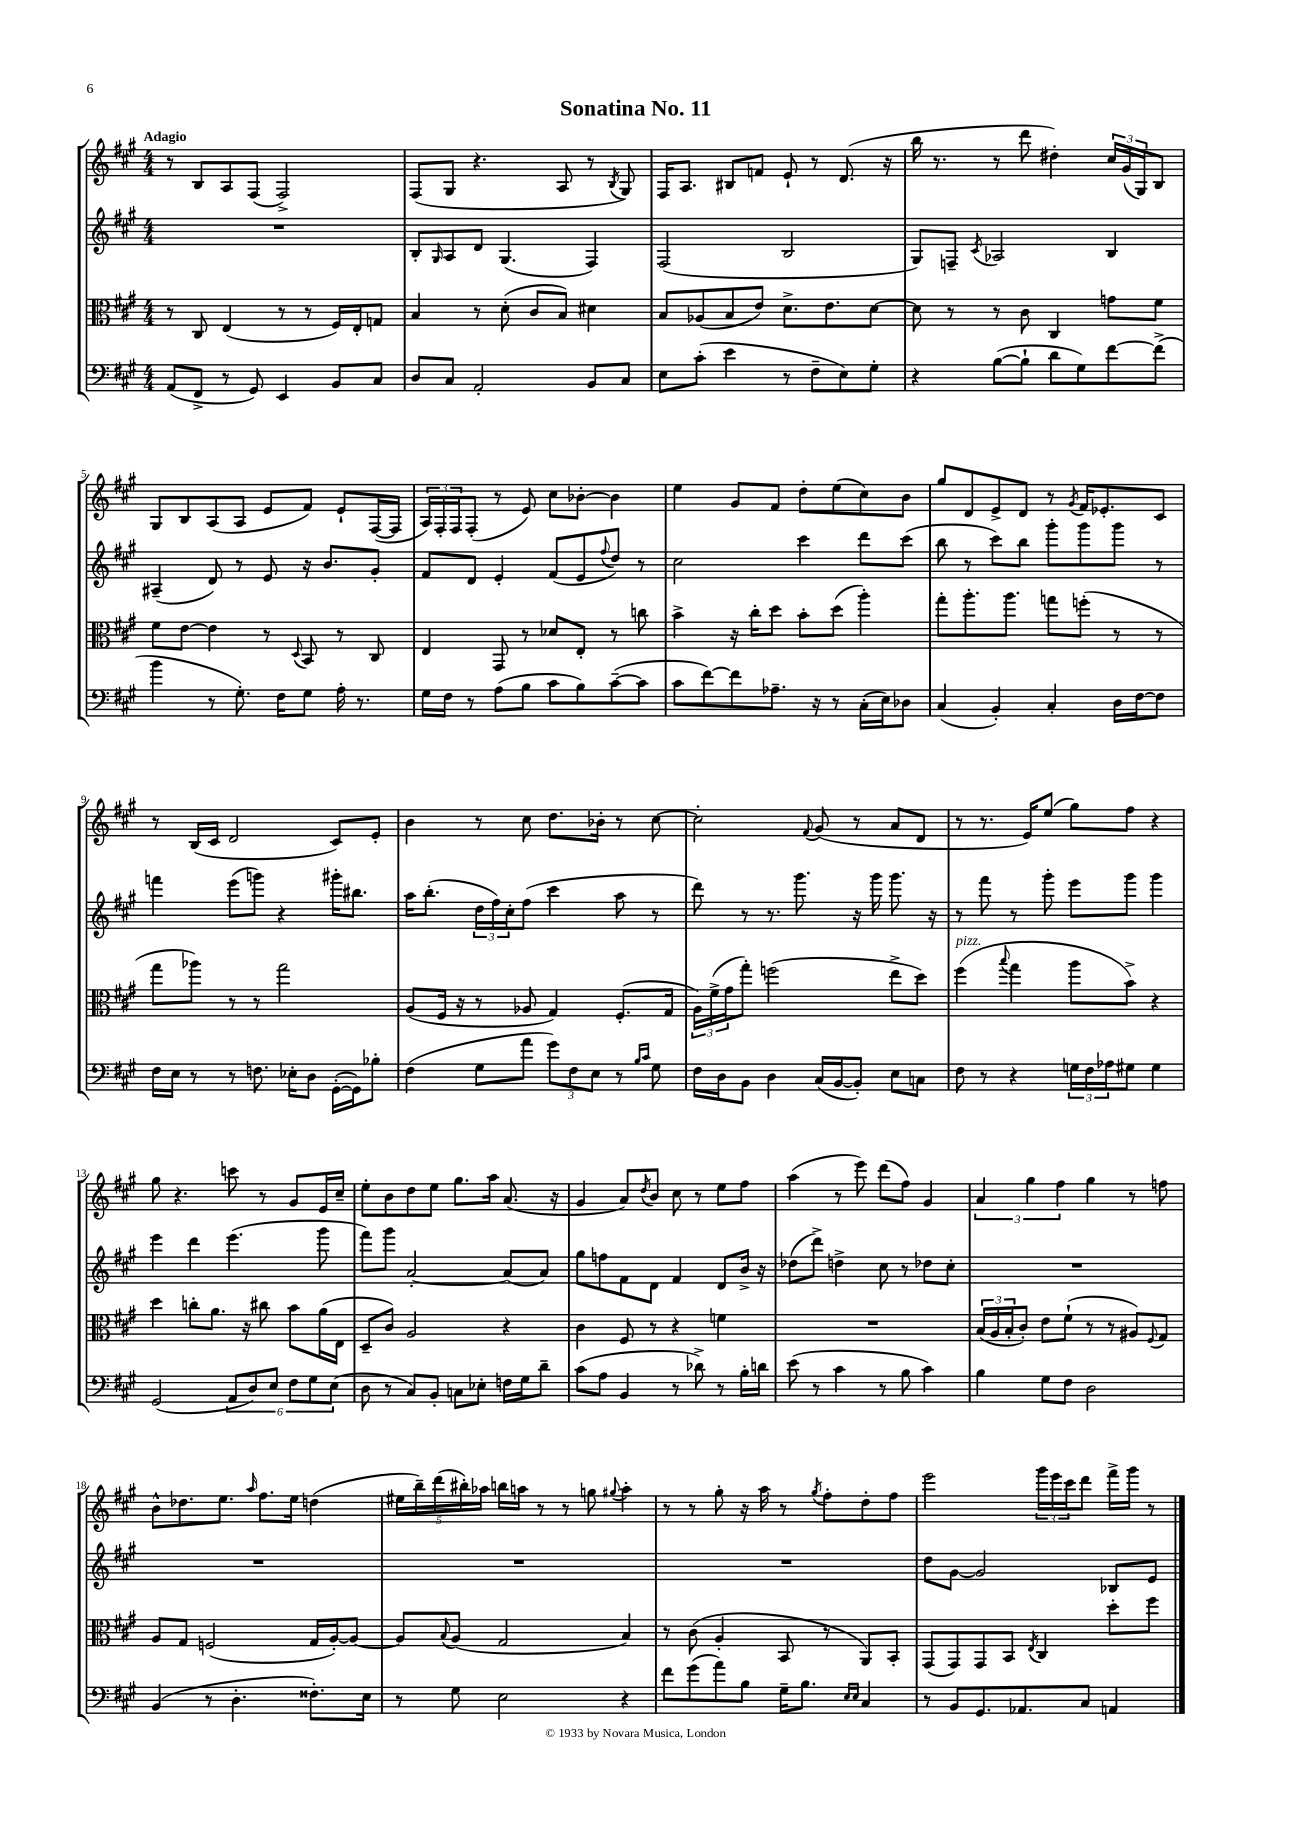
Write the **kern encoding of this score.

**kern	**kern	**kern	**kern
*staff4	*staff3	*staff2	*staff1
*clefF4	*clefC3	*clefG2	*clefG2
*k[f#c#g#]	*k[f#c#g#]	*k[f#c#g#]	*k[f#c#g#]
*M4/4	*M4/4	*M4/4	*M4/4
(8AA	8r	1r	8r
8FF#^	8C#	.	8B
8r	(4E	.	8A
8GG#)	.	.	(8F#
4EE	8r	.	2F#^)
.	8r	.	.
8BB	16F#)	.	.
.	16E'	.	.
8C#	8G	.	.
=	=	=	=
8D	4B	8B'	(8F#
.	.	16qqG#	.
8C#	.	8A	8G#
2AA'	8r	8d	4.r
.	(8d'	(4.G#	.
.	8c#	.	.
.	8B)	.	8A
8BB	4d#	4F#)	8r
.	.	.	8qB
8C#	.	.	8G#)
=	=	=	=
8E	8B	(2F#	16F#
.	.	.	8.A
(8c#'	(8A-	.	.
4e	8B	.	8B#
.	8e)	.	8f
8r	8.d^	2B	8e`
8F#~	.	.	8r
.	8.e	.	.
8E)	.	.	(8.d
8G#'	[8d	.	.
.	.	.	16r
=	=	=	=
4r	8d]	8G#)	16bb
.	.	.	8.r
.	8r	8F~	.
.	.	8qc#	.
([8B	8r	2A-	8r
8B`]	8c#	.	8ddd
8d	4C#	.	4dd#')
8G#)	.	.	.
[8f#	8g	4B	24cc#
.	.	.	(24g#
.	.	.	24G#)
(8f#^]	8f#	.	8B
=	=	=	=
4b	8f#	(4A#~	8G#
.	[8e	.	8B
8r	4e]	8d)	(8A
8.G#')	.	8r	8A
.	8r	8e	8e
16F#	.	.	.
.	8qqD	.	.
8G#	8BB	16r	8f#)
.	.	8.b	.
16A'	8r	.	8e`
8.r	.	.	.
.	8C#	8g#'	([16F#
.	.	.	16F#]
=	=	=	=
16G#	4E	8f#	24A)
.	.	.	24F#'
16F#	.	.	.
.	.	.	24F#
8r	.	8d	(8F#'
(8A	8GG#	4e'	8r
8B	8r	.	8e)
8c#	8d-	(8f#	8cc#
8B)	8E'	8e	[8b-'
.	.	8qqff#	.
([8c#~	8r	8dd)	4b-]
8c#]	8cc	8r	.
=	=	=	=
8c#	4b^	2cc#	4ee
[8f#)	.	.	.
8f#]	16r	.	8g#
.	16cc#'	.	.
8.A-~	8dd	.	8f#
.	8b'	4ccc#	8dd'
16r	.	.	.
8r	(8dd	.	(8ee
(16C#'	4aa')	8ddd	8cc#)
16E)	.	.	.
8D-	.	(8ccc#	8b
=	=	=	=
(4C#	8gg#'	8bb	8gg#
.	8.aa'	8r	8d
4BB')	.	8ccc#)	8e^
.	8.aa	.	.
.	.	8bb	8d
4C#'	8gg	8ggg#'	8r
.	.	.	8qg#
.	(8ff'	8ggg#	16f#
.	.	.	8.e-'
16D	8r	8ggg#	.
[16F#	.	.	.
8F#]	8r	8r	8c#
=	=	=	=
16F#	8gg#	4fff	8r
16E	.	.	.
8r	8aa-)	.	(16B
.	.	.	16c#
8r	8r	(8eee	2d
8.F	8r	8ggg)	.
.	2gg#	4r	.
16E-'	.	.	.
8D	.	.	.
([16GG#'	.	16ggg#'	8c#)
16GG#])	.	8.bb#	.
8B-'	.	.	8e'
=	=	=	=
(4F#	(8A	16aa	4b
.	.	(8.bb'	.
.	16F#	.	.
.	16r	.	.
8G#	8r	24dd	8r
.	.	24ff#)	.
.	.	24cc#'	.
8a	8A-	(8ff#	8cc#
12g#)	4G#)	4ccc#	8.dd
12F#	.	.	.
12E	.	.	.
.	.	.	16b-'
8r	(8.F#'	8aa	8r
16qqB	.	.	.
16qqc#	.	.	.
8G#	.	8r	[8cc#
.	16G#	.	.
=	=	=	=
16F#	24A)	8ddd)	2cc#']
.	(24f#^	.	.
16D	.	.	.
.	24g#	.	.
8BB	8gg#')	8r	.
4D	(2ff	8.r	.
.	.	8.ggg#	.
.	.	.	8qqf#
(16C#	.	.	(8g#
[16BB	.	.	.
8BB'])	.	16r	8r
.	.	16ggg#	.
8E	8ee^	8.ggg#	8a
8C	8dd)	.	8d
.	.	16r	.
=	=	=	=
8F#	(4ff#	8r	8r
8r	.	8fff#	8.r
.	8qqbb	.	.
4r	4gg#	8r	.
.	.	.	16e)
.	.	8ggg#'	(8ee
24G	8aa	8eee	8gg#)
24F#	.	.	.
24A-	.	.	.
8G#	8b^)	8ggg#	8ff#
4G#	4r	4ggg#	4r
=	=	=	=
(2GG#	4dd	4eee	8gg#
.	.	.	4.r
.	8cc'	4ddd	.
.	8.a	.	.
12AA	.	(4.eee	8ccc
.	16r	.	.
12D)	.	.	.
.	8cc#	.	8r
12E	.	.	.
12F#	8b	.	8g#
12G#	.	.	.
.	(16a	8ggg#	16e
(12E	.	.	.
.	16E	.	16cc#~
=	=	=	=
8D	8D~	8fff#)	8ee'
8r	8c#)	8ggg#	8b
8C#)	2A	[2a'	8dd
8BB'	.	.	8ee
8C	.	.	8.gg#
8E-'	.	.	.
.	.	.	16aa
16F	4r	(8a]	(8.a
16G#	.	.	.
8d~	.	8a)	.
.	.	.	16r
=	=	=	=
(8c#	4c#	8gg#	4g#
8A	.	8ff	.
4BB	8F#	8f#	8a)
.	.	.	8qdd
.	8r	8d	8b
8r	4r	4f#	8cc#
8d-^)	.	.	8r
8r	4f	8d	8ee
16B'	.	16b^	8ff#
16d	.	16r	.
=	=	=	=
(8e	1r	(8dd-	(4aa
8r	.	8ddd^)	.
4c#	.	4dd^	8r
.	.	.	8eee)
8r	.	8cc#	(8ddd
8B	.	8r	8ff#)
4c#)	.	8dd-	4g#
.	.	8cc#'	.
=	=	=	=
4B	(24B	1r	6a
.	24A	.	.
.	24B'	.	.
.	8c#')	.	.
.	.	.	6gg#
8G#	8e	.	.
.	.	.	6ff#
8F#	(8f#`	.	.
2D	8r	.	4gg#
.	8r	.	.
.	8A#)	.	8r
.	8qqF#	.	.
.	8G#	.	8ff
=	=	=	=
(4BB	8A	1r	8b^^
.	8G#	.	8.dd-
8r	(2F	.	.
.	.	.	8.ee
4.D'	.	.	.
.	.	.	16qqaa
.	.	.	8.ff#
.	.	.	16ee
8.F##')	16G#	.	(4dd
.	[16A')	.	.
.	8A_	.	.
16E	.	.	.
=	=	=	=
8r	8A]	1r	20ee#
.	.	.	20bb~)
.	.	.	(20ddd
.	8qqB	.	.
8G#	(8A	.	.
.	.	.	20bb#')
.	.	.	20aa-
2E	2G#	.	16bb
.	.	.	16aa
.	.	.	8r
.	.	.	8r
.	.	.	8gg
.	.	.	8qqgg#
4r	4B)	.	4aa'
=	=	=	=
8f#	8r	1r	8r
(8g#	(8c#	.	8r
8a)	4A'	.	8gg#'
8B	.	.	16r
.	.	.	16aa
16G#~	8BB	.	8r
8.B	.	.	.
.	.	.	8qgg#
.	8r	.	8ff#'
16qqE	.	.	.
16qqE	.	.	.
4C#	8AA)	.	8dd'
.	8BB'	.	8ff#
=	=	=	=
8r	(8GG#	8dd	2eee
8BB	8GG#)	[8g#	.
8.GG#	8GG#	2g#]	.
.	8BB	.	.
8.AA-	.	.	.
.	8qE	.	.
.	4C#	.	24ggg#
.	.	.	24eee
.	.	.	24ccc#
8C#	.	.	8ddd
4AA	8dd'	8B-	16fff#^
.	.	.	16ggg#
.	8ff#	8e	8r
==	==	==	==
*-	*-	*-	*-
